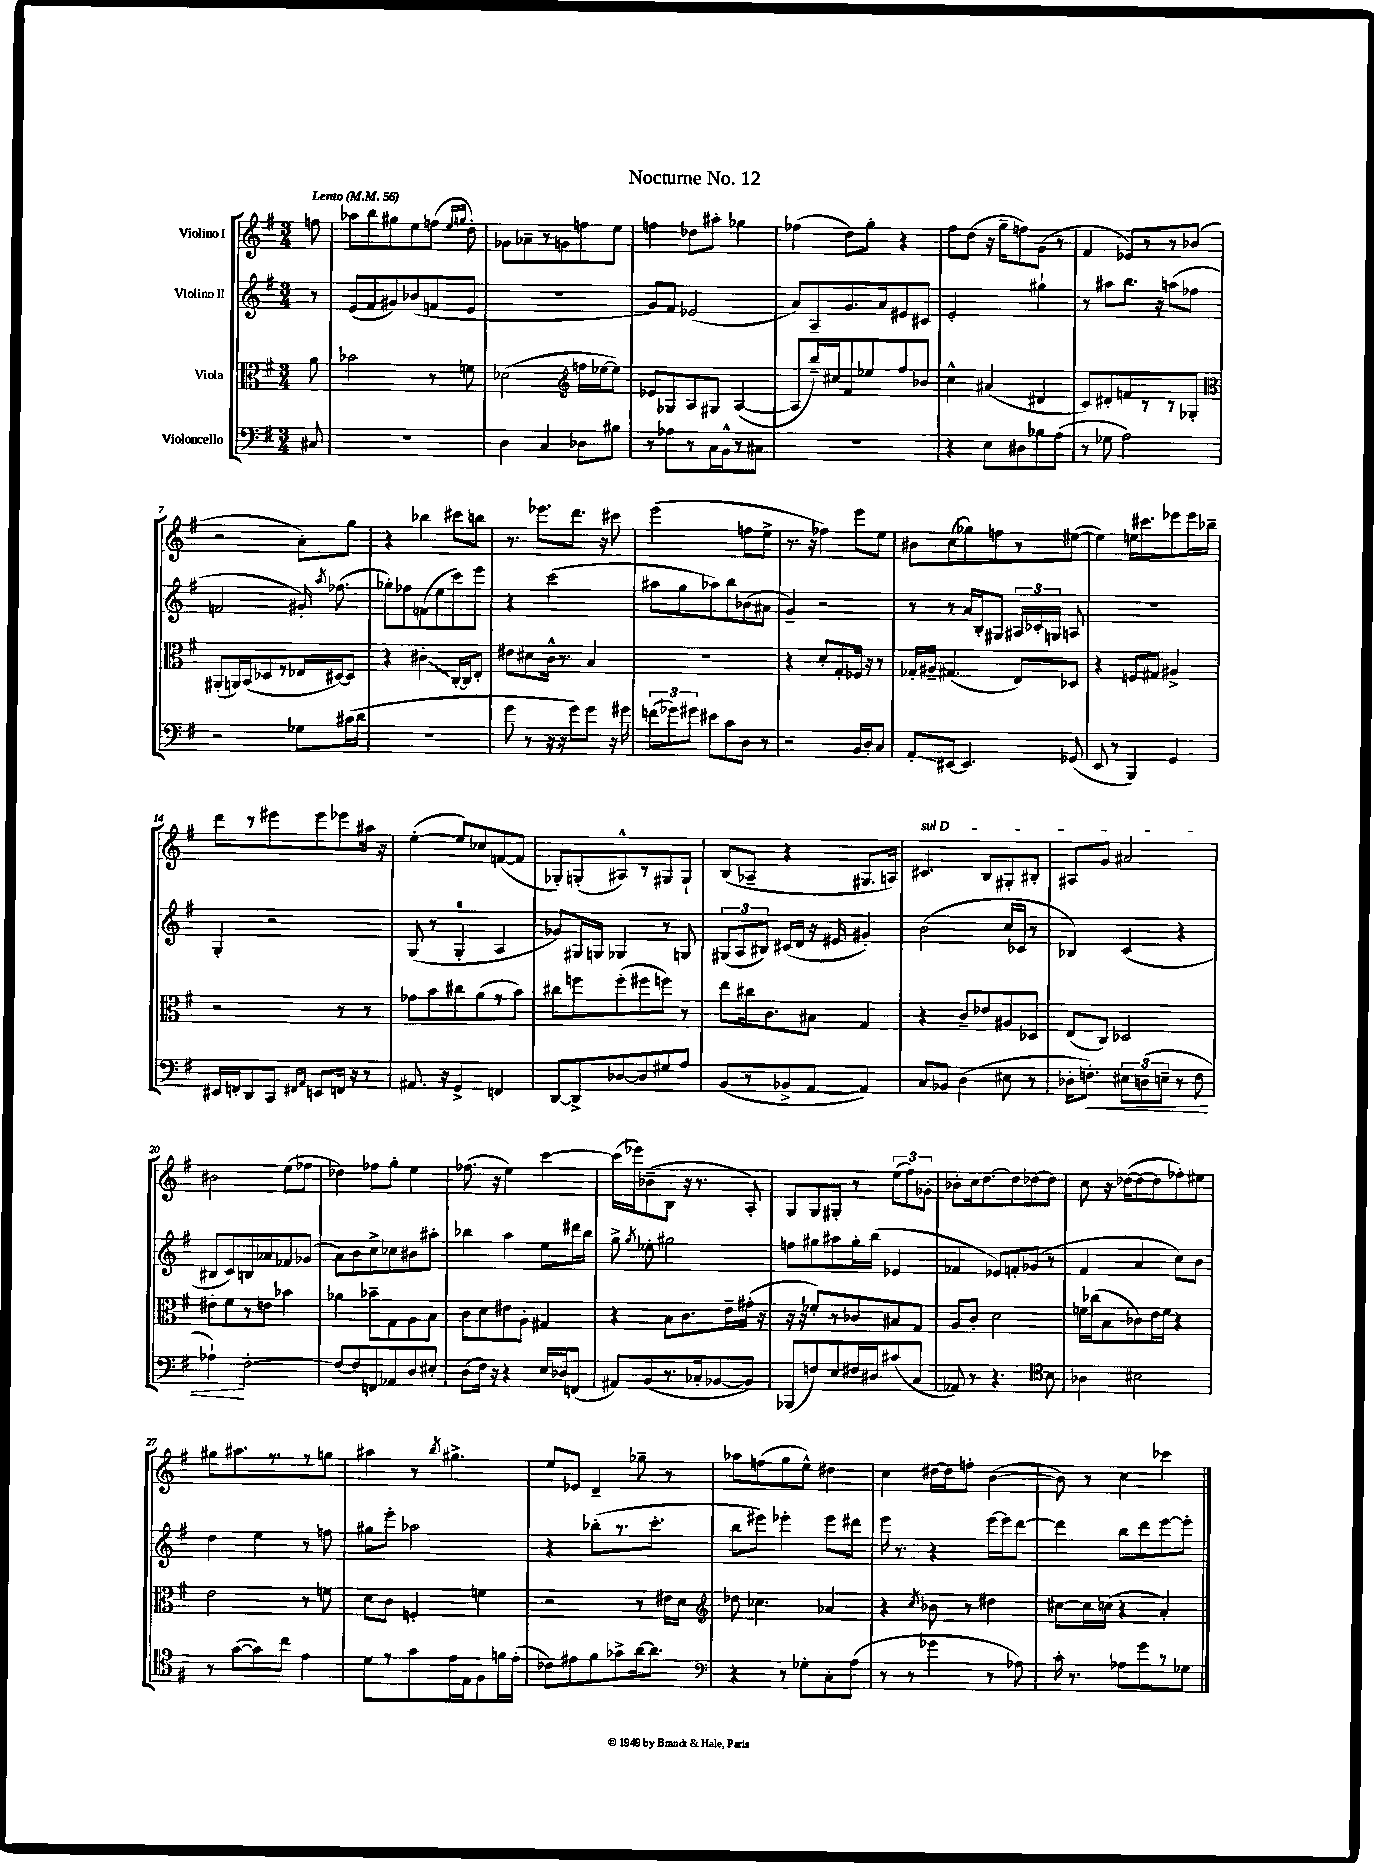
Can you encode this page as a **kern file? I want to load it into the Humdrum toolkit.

**kern	**kern	**kern	**kern
*staff4	*staff3	*staff2	*staff1
*clefF4	*clefC3	*clefG2	*clefG2
*k[f#]	*k[f#]	*k[f#]	*k[f#]
*M3/4	*M3/4	*M3/4	*M3/4
*MM56	*MM56	*MM56	*MM56
8C#	8a	8r	8ff
=	=	=	=
2.r	2b-	(8e	8aa-
.	.	8f#	8bb
.	.	8g#)	8gg#
.	.	(8b-	8ee
.	8r	8f	(8ff
.	.	.	16qqee
.	.	.	16qqgg
.	8f	8e	8dd')
=	=	=	=
4D	(2d-	2.r	8g-
.	.	.	8a-~
4C	.	.	8r
.	.	.	8g
*	*clefG2	*	*
8D-	16ff	.	8ff
.	[16ee-	.	.
8B#	8ee-])	.	8ee
=	=	=	=
8r	8e-	8g)	4ff
8A-	8G-	8f#	.
8r	8A	(2e-	8dd-
16C	8G#	.	8aa#'
16BB^^	.	.	.
8r	([4A	.	4gg-
8C#	.	.	.
=	=	=	=
2.r	8A]	8a)	(4ff-
.	16bb~)	8A~	.
.	16cc#	.	.
.	8f#	8.g	8dd)
.	8ee-	.	8gg'
.	.	16a	.
.	8ff#	8e#	4r
.	8b-	8c#	.
=	=	=	=
4r	4cc^^	2e'	8ff#
.	.	.	(8dd
8E	(4a#	.	16r
.	.	.	16gg~
8D#	.	.	8ff)
8B-	4d#	4gg#`	(8g
(8A	.	.	8r
=	=	=	=
8r	8c)	8r	4f#
8G-	8d#'	8aa#	.
2A)	8f	8.bb	8e-)
.	8r	.	8r
.	.	16r	.
.	8r	(8aa	8r
.	8G-'	8ff-	(8b-
=	=	=	=
*	*clefC3	*	*
2r	(8AA#'	2f	2r
.	16AA)	.	.
.	(16BB	.	.
.	8D-	.	.
.	8r	.	.
8G-	16E-	16g#')	8a')
.	.	8qaa	.
.	[16D#)	(8.ff-	.
(16c#	8D#]	.	8gg
16d	.	.	.
=	=	=	=
2.r	4r	8gg-')	4r
.	.	8ff-	.
.	4c#'	(8f	4bb-
.	.	8ee	.
.	[16C'	8ccc)	8ccc#
.	16C]	.	.
.	8E'	8eee	8bb
=	=	=	=
8g	8e#	4r	8.r
8r	8d#	.	.
.	.	.	8.eee-
16r	16c^^	(2ccc	.
16r	8.r	.	.
8g)	.	.	8.ddd
8g	4B	.	.
.	.	.	16r
16r	.	.	8ccc#
16g#	.	.	.
=	=	=	=
(12f	2.r	8aa#	(2eee
12g-)	.	.	.
.	.	8gg	.
12g#	.	.	.
8e#	.	8aa-)	.
8c	.	8bb	.
8D	.	(8b-	8ff
8r	.	8a#	8ee^
=	=	=	=
2r	4r	4g~)	8.r
.	.	.	16r
.	8d'	2r	4ff-)
.	8G'	.	.
16BB	16F-	.	8eee
16D'	16r	.	.
8C	8r	.	8ee
=	=	=	=
8AA'	16G-'	8r	8b#
.	16A#~	.	.
[8EE#	(4.G#	8r	(8cc
4.EE#]	.	16a	8gg-)
.	.	16B'	.
.	.	8G#	8ff
.	8E)	24A#	8r
.	.	24c-'	.
.	.	24G	.
(8GG-	8D-	8A	([8ee#
=	=	=	=
8EE	4r	2.r	4ee#])
8r	.	.	.
4BBB)	8F	.	16ee
.	.	.	8.ccc#
.	8G#	.	.
4GG	4A#^	.	8eee-
.	.	.	16eee-
.	.	.	16bb-~
=	=	=	=
16EE#	2r	4G'	8ddd
16FF'	.	.	.
8DD	.	.	8r
8CC	.	2r	8eee#
16qqFF#	.	.	.
16qqAA	.	.	.
8EE	.	.	8eee#
16FF	8r	.	8eee-
16r	.	.	.
8r	8r	.	16aa#
.	.	.	16r
=	=	=	=
8.AA#	8g-	(8G	([4ee'
.	8b	8r	.
16r	.	.	.
4GG^	8cc#	4G'	8ee])
.	(8a	.	8cc-
4FF	8r	4A	([8f
.	8b)	.	8f]
=	=	=	=
[8DD	8cc#	8g-)	8G-')
8DD^]	8ff	16G#	(8G'
.	.	16G	.
[8D-	(8ff'	4G-	8A#^^)
8D-]	8ff#	.	8r
8G#	8ff)	8r	8G#
8A	8r	8G	8G#`
=	=	=	=
(8BB	8ee	(12G#	(8B
.	.	12A	.
8r	16cc#	.	8A-~
.	.	12B#)	.
.	8.c	.	.
8BB-^	.	(16c#	4r
.	.	16d	.
[8AA	8B#	16r	.
.	.	16e#	.
4AA])	4G	4g#')	8.G#
.	.	.	16A)
=	=	=	=
8C	4r	(2b	4.c#
8BB-	.	.	.
(4D	8c~	.	.
.	8e-	.	8B
8E#	8A#	16cc	8G#'
.	.	16c-	.
8r	8D-	8r	8B#'
=	=	=	=
16D-'	(8E	4B-)	8A#
8.F')	.	.	.
.	8C)	.	8g
12E#	2D-	(4c	2a#
(12D	.	.	.
12E~	.	.	.
8r	.	4r	.
8F	.	.	.
=	=	=	=
4A-`)	8e#'	8B#	2b#
.	8f#	8c)	.
[2F#'	8r	8B	.
.	8e	8a-	.
.	4b-	8f-	(8ee
.	.	(8g-	8ff-
=	=	=	=
8F#_	4a-	8a)	4dd-)
8F#]	.	8b	.
8FF	8b-~	8cc^	8ff-
8AA-	8G	8cc-	8gg'
8D	8A	8b#	4ee
8E#'	8B	8aa#'	.
=	=	=	=
(8D	8c	4bb-	(8.ff-
16F#)	8d	.	.
16r	.	.	16r
4r	8e#	4aa	4ee)
.	8A'	.	.
16E	4G#	8ee	[4ccc
16D-	.	.	.
(8FF	.	16ddd#	.
.	.	16bb-	.
=	=	=	=
8AA#)	4r	8gg^	(16ccc]
.	.	.	16eee-)
.	.	8qgg	.
(8BB	.	8ee-'	(8b-~
8.r	8B	2gg#	8B
.	8.c	.	16r
16C-'	.	.	8.r
[8BB-	.	.	.
.	16e~	.	.
8BB-])	(16g#'	.	8A')
.	16r	.	.
=	=	=	=
(8BBB-	16r	8ff	8G
.	16r	.	.
8F)	8f-')	8gg#	8G
8E	8r	8aa#	8G#'
16F#	8c-	16gg#'	8r
16D#	.	(16bb	.
(8c#	8B#	4e-	(12ee
.	.	.	12ff#)
8C	8G	.	.
.	.	.	12g-'
=	=	=	=
8AA-)	8A	4f-	8b-'
8r	8c'	.	16cc
.	.	.	[8.dd
4.r	2d	8e-)	.
.	.	8f'	8dd]
.	.	(8g-	[8dd-
*clefC4	*	*	*
8B	.	8r	8dd-]
=	=	=	=
4A-	16f	4f#	8cc
.	(16cc-	.	.
.	8B	.	16r
.	.	.	([16dd-
2B#	8c-)	4a	8dd-_
.	16e	.	8dd-]
.	16f	.	.
.	4r	8cc)	8ff-')
.	.	8b	8ee#
=	=	=	=
8r	2e	4dd	8gg#
([8g	.	.	8.aa#
8g])	.	4ee	.
.	.	.	8.r
8cc	.	.	.
4e	8r	8r	8r
.	8f	8ff	8gg
=	=	=	=
8d	8d	8gg#	4aa#
8r	8c	8eee'	.
8g	4F'	2aa-	8r
.	.	.	8qbb
16e	.	.	4.gg#^
16E	.	.	.
8F#	4f	.	.
16f	.	.	.
(16e'	.	.	.
=	=	=	=
8c-)	2r	4r	8ee
8e#	.	.	8e-
8f#	.	(8bb-'	4d~
8g-^	.	8.r	.
[16a	8r	.	8gg-~
8.a]	.	8.ccc'	.
.	16e#	.	8r
.	16d	.	.
=	=	=	=
*clefF4	*clefG2	*	*
4r	8dd-	8bb	8aa-
.	4.cc-	8eee#)	(8ff
8r	.	4eee-'	8gg
8G-'	.	.	8ee^^)
8C'	4a-	8eee-	4dd#
(8A	.	8ddd#	.
=	=	=	=
8r	4r	16eee	4cc
.	.	8.r	.
8r	.	.	.
.	8qcc	.	.
4g-	8b-	4r	[16dd#
.	.	.	16dd#]
.	8r	.	8ff'
8r	4dd#	[16eee	([4b
.	.	16eee]	.
8A-)	.	[8ddd	.
=	=	=	=
16c'	[8cc#	4ddd]	8b])
8.r	.	.	.
.	16cc#]	.	8r
.	(16cc	.	.
8A-	4r	8bb	4cc
8g	.	8ddd	.
8r	4a')	[8eee	4ccc-
8G-	.	8eee']	.
==	==	==	==
*-	*-	*-	*-
